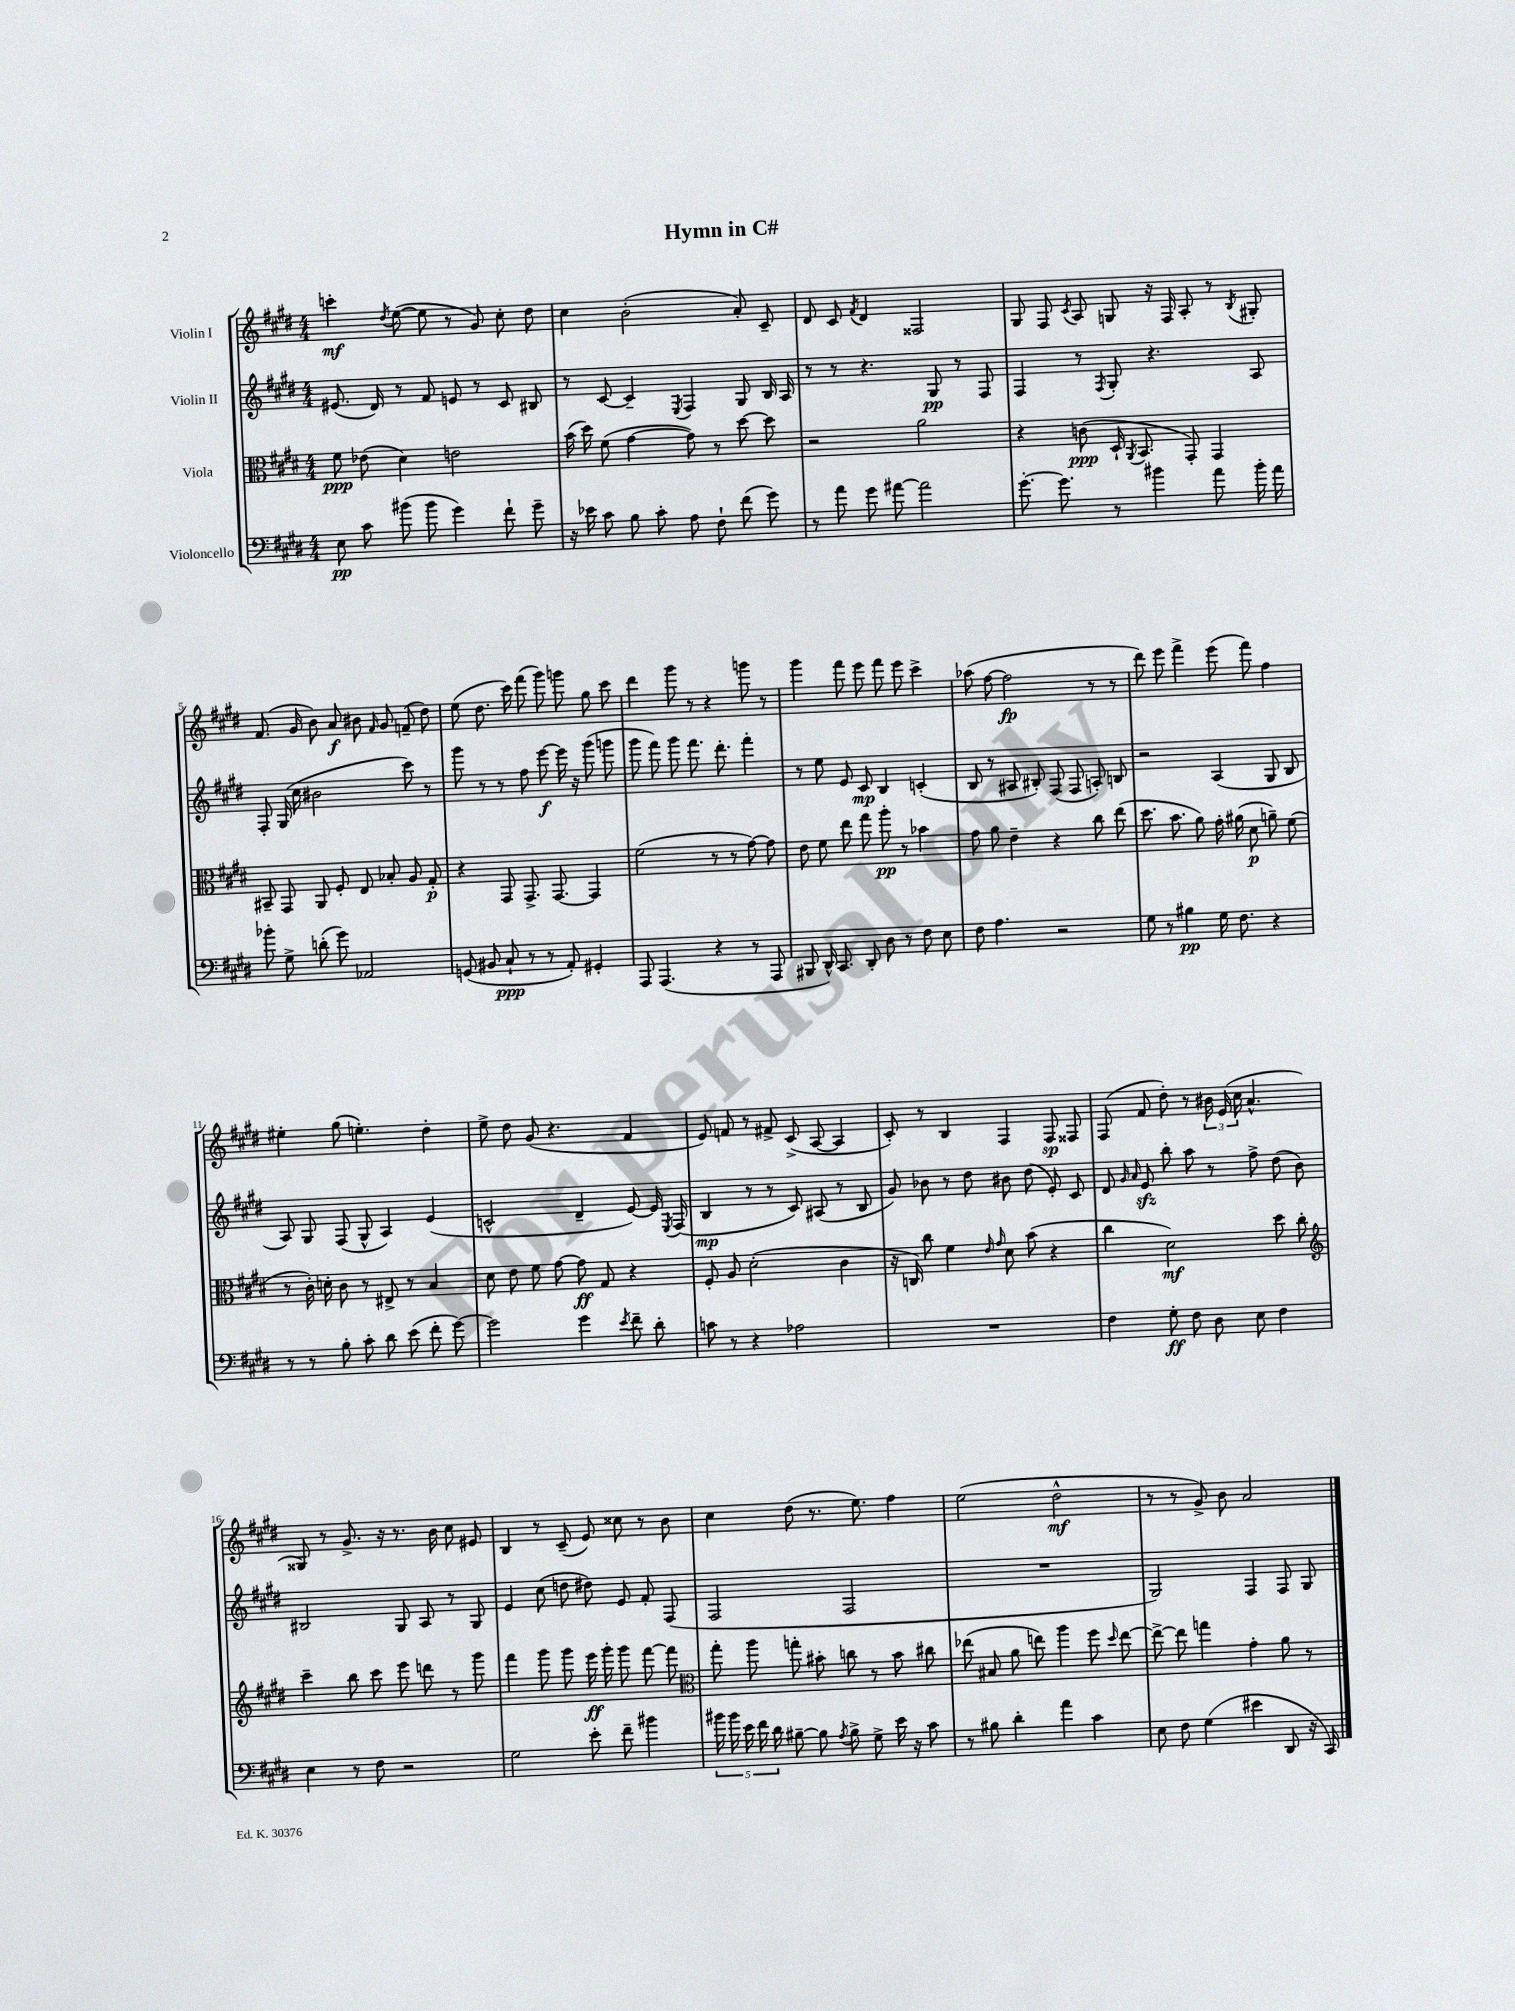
\header { title = "Hymn in C#" }
<<
\new StaffGroup <<
\new Staff = "s0" \with { instrumentName = "Violin I" } {
    \clef treble \key e \major \numericTimeSignature \time 4/4
    \autoBeamOff c'''4-.\mf \acciaccatura { dis''8 } e''8~( e''8 r8 gis'8) cis''8-. dis''8 |
    cis''4 b'2-.( a'8-.) cis'8-- |
    dis'8 cis'8 \acciaccatura { fis'8 } dis'4 fisis2 |
    gis8 fis8 \acciaccatura { cis'8 } a8 g8 r16 fis16 a8-. r8 \acciaccatura { b8 } gis8-. |
    fis'8.( gis'16 b'8) a'8\f bis'8 \grace { fis'16 } gis'8 f'8--( dis''8) |
    e''8( dis''8. cis'''16) fis'''8( gis'''8) g'''8 gis''8 cis'''8 |
    dis'''4 gis'''8 r8 r4 g'''8 r8 |
    gis'''4 fis'''8 e'''8 fis'''8 e'''8 cis'''4-> |
    aes''8( fis''8~ fis''2\fp r8 r8 |
    dis'''8) e'''8 fis'''4-> e'''8( fis'''8) fis''4 |
    eis''4-. gis''8( e''4.-.) dis''4-. |
    e''8-> dis''8 gis'8( r4. fis'4 |
    e'8) f'8 r8 fis'8-> cis'8->( a8~ a4 |
    cis'8-.) r8 b4 fis4 fis8\sp fisis8 |
    fis8( fis'8 dis''8-.) r8 \tuplet 3/2 { bis'16 e'16( cis''16 } a'4.-^ |
    gisis8) r8 gis'8.-> r16 r8. b'16 cis''8 eis'8 |
    b4 r8 cis'8--( e'8) cisis''8 r8 b'8 |
    cis''4 dis''8( r8. e''8.) fis''4 |
    e''2( dis''2-^\mf |
    r8 r8 gis'8->) b'8 a'2 \bar "|." |
}
\new Staff = "s1" \with { instrumentName = "Violin II" } {
    \clef treble \key e \major \numericTimeSignature \time 4/4
    \autoBeamOff eis'8.( dis'16) r8 fis'8 e'8 r8 cis'8 bis8 |
    r8 cis'8~ cis'4-- \acciaccatura { e8 } fis4 gis8 b16 a16 |
    r8 r8 r4. gis8\pp r8 fis8 |
    fis4 r8 \acciaccatura { fis8 } gis8-. r4. a8 |
    fis8-. gis16( cis''16 bis'2 cis'''8) r8 |
    gis'''8 r8 r8 fis''8 e'''8~\f e'''16 r16 gis'''8( g'''8 |
    gis'''8 fis'''8) gis'''8 fis'''8. dis'''8.-. fis'''4-. |
    r8 e''8 e'8 cis'8\mp b4 c'4-.( |
    b8 r8 ais8 bis8-.) fis8( fis8 a8-.) b8 |
    r2 a4( gis8 b8 |
    a8) gis8 fis8( gis8-^ a4) e'4( |
    c'2-^ dis'4-- e'8~) e'16 \acciaccatura { e8 } fis16( |
    b4\mp r8 r8 cis'8) ais8( r8 b8 |
    gis'8) bes'8 r8 dis''8 bis'8 dis''8( e'8-.) cis'8 |
    dis'8 \grace { gis'16 a'16 } e'8\sfz b''8-. a''8 r8 fis''8-> dis''8( b'8) |
    bis2 gis8 a8 r8 gis8 |
    e'4 cis''8( d''8 dis''8) e'8 fis'8-. fis8( |
    fis2 fis2 |
    R1 |
    gis2) fis4 fis8 gis8 \bar "|." |
}
\new Staff = "s2" \with { instrumentName = "Viola" } {
    \clef alto \key e \major \numericTimeSignature \time 4/4
    \autoBeamOff fis'8\ppp ees'8( dis'4) e'2 |
    b'16( dis''16) fis'8( gis'4~ gis'8) r8 dis''8~ dis''8 |
    r2 a'2 |
    r4 c'8\ppp( dis16-! \acciaccatura { a,8 } b,8. gis,8-.) gis,4 |
    bis,8-- gis,8 a,8 fis8-. e8 bes8-. a8 gis8-.\p |
    r4 gis,8 gis,8.-> gis,8.~ gis,4 |
    fis'2( r8 r8 gis'8~) gis'8 |
    e'8 fis'8 e''8 gis''8 a''8-.\pp r8 bes'4 |
    gis'8 a'8 e'4-- r4 cis''8 e''8( |
    dis''8. b'8. a'8) gis'16-. ais'16( dis'8\p a'8--) fis'8( |
    r8 cis'16-.) d'16-. cis'8 r8 eis8-> r8 b4 |
    dis'8 e'8 fis'8 gis'8~ gis'8\ff gis8 r4 |
    fis8-. a8 dis'2-.( cis'4 |
    r16 c16) cis''8 fis'4 \grace { e'16 gis'16 } dis'8 b'8( r4 |
    cis''4 dis'2\mf) dis''8 cis''8-. |
    \clef treble cis'''4-- b''8 cis'''8 e'''8 d'''8 r8 gis'''8 |
    fis'''4 gis'''8 gis'''8 e'''16\ff gis'''16-. gis'''8 fis'''8~ fis'''8 |
    \clef alto gis''8-. a''8 g''8-. bis'8-. c''8 r8 bis'8 cis''8 |
    ees''8( bis8 a'8 e''8) a''4 fis''8 \grace { dis''16 } e''8~ |
    e''8~-> e''8 g''4 gis'4-. a'8 r8 \bar "|." |
}
\new Staff = "s3" \with { instrumentName = "Violoncello" } {
    \clef bass \key e \major \numericTimeSignature \time 4/4
    \autoBeamOff e8\pp cis'8 bis'8( bis'8 gis'4) fis'8-! gis'8-- |
    r16 ees'16 cis'8 b8 cis'8-. a8 fis8-! fis'8( gis'8) |
    r8 a'8 gis'8 ais'8~ ais'2 |
    gis'8.~-. gis'8. r8 bis'4 a'8 bis'16-. a'16 |
    bes'8-. gis8-> d'8-.( gis'8) aes,2 |
    g,8( bis,8 cis8-!\ppp r8 r8 a,8-.) gis,4-. |
    a,,8 a,,4.( r4 r8 a,,8 |
    bis,,8 dis,16-^) cis,8. dis,8-. dis8 r8 fis8 e8 |
    fis8 a4. r2 |
    gis8 r8 bis4\pp gis16 fis8. r4 |
    r8 r8 b8-. cis'8-. dis'8 e'8( fis'8-. gis'8~) |
    gis'2 gis'4 \acciaccatura { e'8 } fis'8-- dis'8-. |
    c'8 r8 r4 aes2 |
    R1 |
    fis4 gis8-.\ff fis8 dis8 e8 fis4 |
    e4 r8 fis8 r2 |
    gis2 e'8-. fis'8-- bis'4 |
    \tuplet 5/4 { bis'16 bis'16 e'16 fis'16 dis'16 } bis8~-- bis8 \acciaccatura { a8 } bis8-> gis8-> e'16 r16 cis'8 |
    r8 bis8 dis'4-. a'4 cis'4 |
    e8 fis8 gis4( eis'4 dis,8 r16 cis,16) \bar "|." |
}
>>
>>
